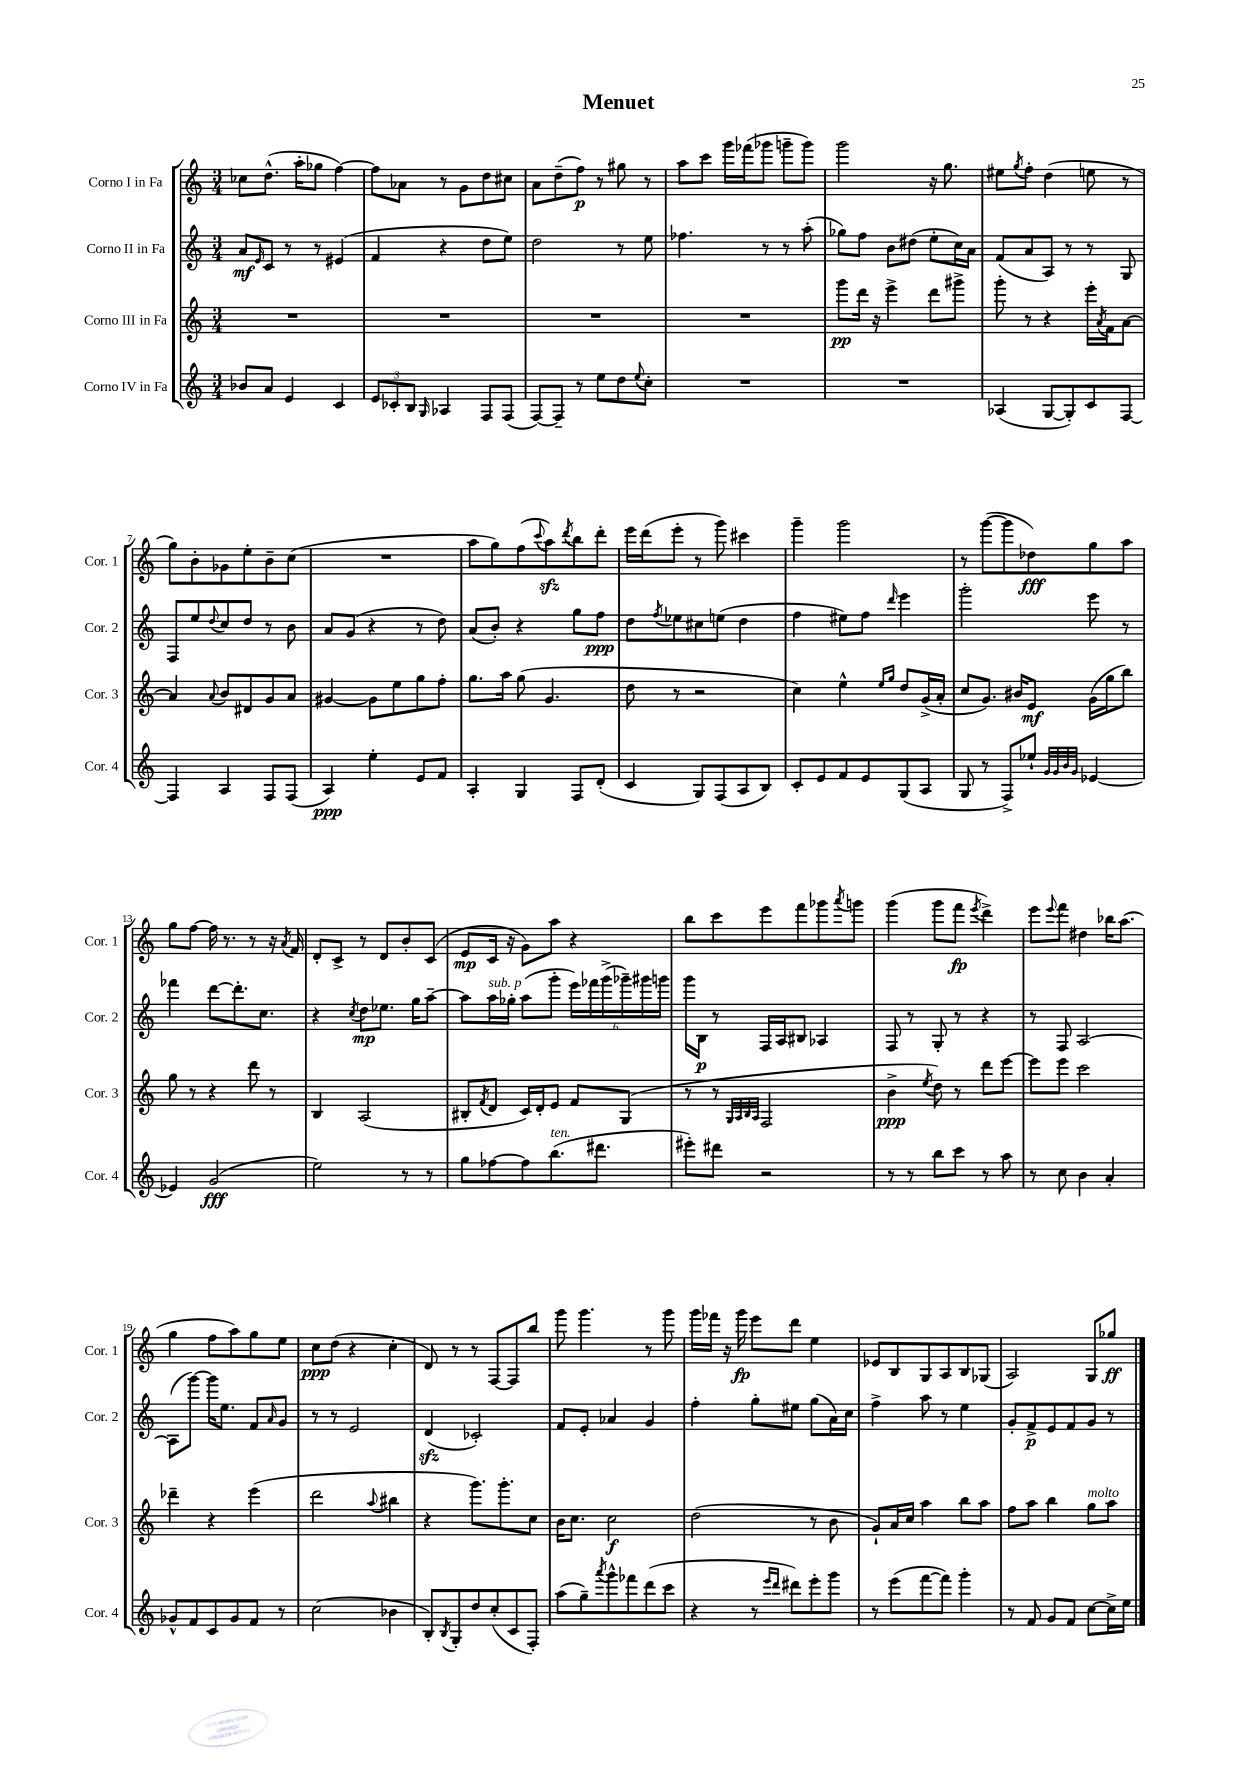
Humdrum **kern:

**kern	**kern	**kern	**kern
*staff4	*staff3	*staff2	*staff1
*clefG2	*clefG2	*clefG2	*clefG2
*k[]	*k[]	*k[]	*k[]
*M3/4	*M3/4	*M3/4	*M3/4
8b-	2.r	8a	8cc-
.	.	16qqe	.
8a	.	8c	(8.dd^^
4e	.	8r	.
.	.	.	16aa'
.	.	8r	8gg-
4c	.	(4e#	[4ff)
=	=	=	=
12e	2.r	4f	8ff]
12c-'	.	.	.
.	.	.	8a-
12B	.	.	.
16qqG	.	.	.
4A-	.	4r	8r
.	.	.	8g
8F	.	8dd	8dd
(8F	.	8ee)	8cc#
=	=	=	=
[8F)	2.r	2dd	8a
8F~]	.	.	(8dd~
8r	.	.	8ff)
8ee	.	.	8r
8dd	.	8r	8gg#
8qqee	.	.	.
8cc'	.	8ee	8r
=	=	=	=
2.r	2.r	4.ff-	8aa
.	.	.	8ccc
.	.	.	16ggg
.	.	.	(16fff-
.	.	8r	8ggg-
.	.	8r	8ggg~
.	.	(8aa'	8ggg)
=	=	=	=
2.r	8ggg	8gg-)	2ggg
.	16ddd	8ff	.
.	16r	.	.
.	4eee^	8b	.
.	.	(8dd#	.
.	8ddd	8ee'	16r
.	.	.	8.gg
.	8ggg#^	16cc)	.
.	.	16a	.
=	=	=	=
(4A-	8ggg'	(8f	8ee#
.	.	.	8qgg
.	8r	8a	8ff'
[8G	4r	8A)	(4dd
8G'])	.	8r	.
8c	16eee'	8r	8ee
.	8qa	.	.
.	16f	.	.
[8F	[8a	8G	8r
=	=	=	=
4F]	4a]	8F	8gg)
.	.	8ee	8b'
.	8qqa	8qqdd	.
4A	8b	8cc	8g-
.	8d#	8dd	8ee'
8F	8g	8r	8b~
(8F	8a	8b	(8cc
=	=	=	=
4A)	[4g#	8a	2.r
.	.	(8g	.
4ee'	8g#]	4r	.
.	8ee	.	.
8e	8gg	8r	.
8f	8ff'	8dd)	.
=	=	=	=
4A'	8.gg	(8a	8aa
.	.	8b')	8gg)
.	16aa	.	.
4G	(8gg	4r	(8ff
.	.	.	8qqccc
.	4.g	.	8aa)
.	.	.	8qddd
8F	.	8gg	8bb
(8d'	.	8ff	8ddd'
=	=	=	=
4c	8dd	8dd	16eee
.	.	.	(16ddd
.	.	8qff	.
.	8r	8ee-	8eee'
8G)	2r	8cc#	8r
(8F	.	(8ee	8ggg)
8A	.	4dd	4ccc#
8B)	.	.	.
=	=	=	=
8c'	4cc)	4ff	4ggg~
8e	.	.	.
8f	4ee^^	8ee#)	2ggg
8e	.	8ff	.
.	16qqee	.	.
.	16qqgg	16qqddd	.
(8G	8dd	4eee	.
8A	(16g^	.	.
.	16a'	.	.
=	=	=	=
8G	8cc	2ggg'	8r
8r	8.g)	.	([8ggg
8F^)	.	.	8ggg]
.	16b#	.	.
8ee-`	8e	.	8dd-)
32qqg	.	.	.
32qqg	.	.	.
32qqb	.	.	.
32qqg	.	.	.
[4e-	(16g	8eee	8gg
.	16gg	.	.
.	8bb)	8r	8aa
=	=	=	=
4e-]	8gg	4fff-	8gg
.	8r	.	[8ff
(2g	4r	[8ddd	16ff]
.	.	.	8.r
.	.	8.ddd']	.
.	8ddd	.	8r
.	.	8.cc	.
.	8r	.	16r
.	.	.	8qa
.	.	.	16f
=	=	=	=
2ee)	4B	4r	8d'
.	.	.	8c^
.	.	8qcc	.
.	(2A	8dd	8r
.	.	8.ee-	8d
8r	.	.	8b'
.	.	16gg	.
8r	.	[8aa~	(8c
=	=	=	=
8gg	8B#'	8aa]	8e
.	8qf	.	.
[8ff-	8d	16aa	16c
.	.	16gg-'	16r
8ff-]	16c)	(8aa	8g)
.	16d'	.	.
(8.bb	8e	8ggg'	8aa
.	8f	24eee)	4r
.	.	24fff-	.
8.ddd#	.	.	.
.	.	(24ggg^	.
.	(8G	24ggg-~)	.
.	.	24ggg#	.
.	.	24ggg	.
=	=	=	=
8eee#')	8r	16ggg	8bb
.	.	16B	.
8ddd#	8r	8r	8ccc
.	32qqG	.	.
.	32qqA	.	.
.	32qqB	.	.
.	32qqA	.	.
2r	2F	16F	8eee
.	.	16A	.
.	.	8B#	8fff
.	.	4A-	8ggg-
.	.	.	8qaaa
.	.	.	8ggg
=	=	=	=
8r	4b^	8F	(4ggg
8r	.	8r	.
.	8qee	.	.
8bb	8dd)	8G'	8ggg
8ccc	8r	8r	8fff
.	.	.	8qeee
8r	8ddd	4r	4ddd^)
8aa	[8eee	.	.
=	=	=	=
8r	8eee]	8r	8eee
.	.	.	8qqeee
8cc	8eee	8F	8fff
4b	2ccc	[2A	4dd#
4a'	.	.	16bb-
.	.	.	(8.aa
=	=	=	=
8g-^^	4ddd-~	(8A]	4gg
8f	.	[8ggg)	.
8c	4r	16ggg]	8ff
.	.	8.ee	.
8g-	.	.	8aa)
8f	(4eee	8f	8gg
.	.	16qqa	.
8r	.	8g	8ee
=	=	=	=
(2cc	2ddd	8r	8cc
.	.	8r	(8dd
.	.	2e	4r
.	8qqaa	.	.
4b-	4bb#	.	4cc'
=	=	=	=
8B')	4r	(4d	8d)
8qB	.	.	.
8G'	.	.	8r
8dd	8.ggg)	2c-')	8r
(8cc'	.	.	[8F
.	8.ggg'	.	.
8c	.	.	8F]
8F')	8cc	.	8bb
=	=	=	=
(8aa	16b	8f	8ggg
.	8.cc	.	.
8gg~)	.	8e'	4.ggg
8qaaa	.	.	.
8ggg^^	2cc	4a-	.
8fff-	.	.	.
(8ddd	.	4g	8r
8ccc	.	.	8ggg
=	=	=	=
4r	(2dd	4ff'	16ggg
.	.	.	16fff-
.	.	.	16r
.	.	.	16ggg
8r	.	8gg'	8eee
16qqeee	.	.	.
16qqddd	.	.	.
8ddd#)	.	8ee#	8ddd
8eee'	8r	(8gg	4ee
8ggg	8b	16a)	.
.	.	16cc	.
=	=	=	=
8r	8g`)	4ff^	8e-
(8eee	16a	.	8B
.	16cc	.	.
[8fff	4aa	8aa	8G
8fff])	.	8r	8A
4ggg'	8bb	4ee	8B
.	8aa	.	(8G-
=	=	=	=
8r	8ff	8g'	2A)
8f	8aa	8f^	.
8g	4bb	8e	.
8f	.	8f	.
[8cc	8gg	8g	8G
16cc^]	8aa	8r	8gg-
16ee	.	.	.
==	==	==	==
*-	*-	*-	*-
